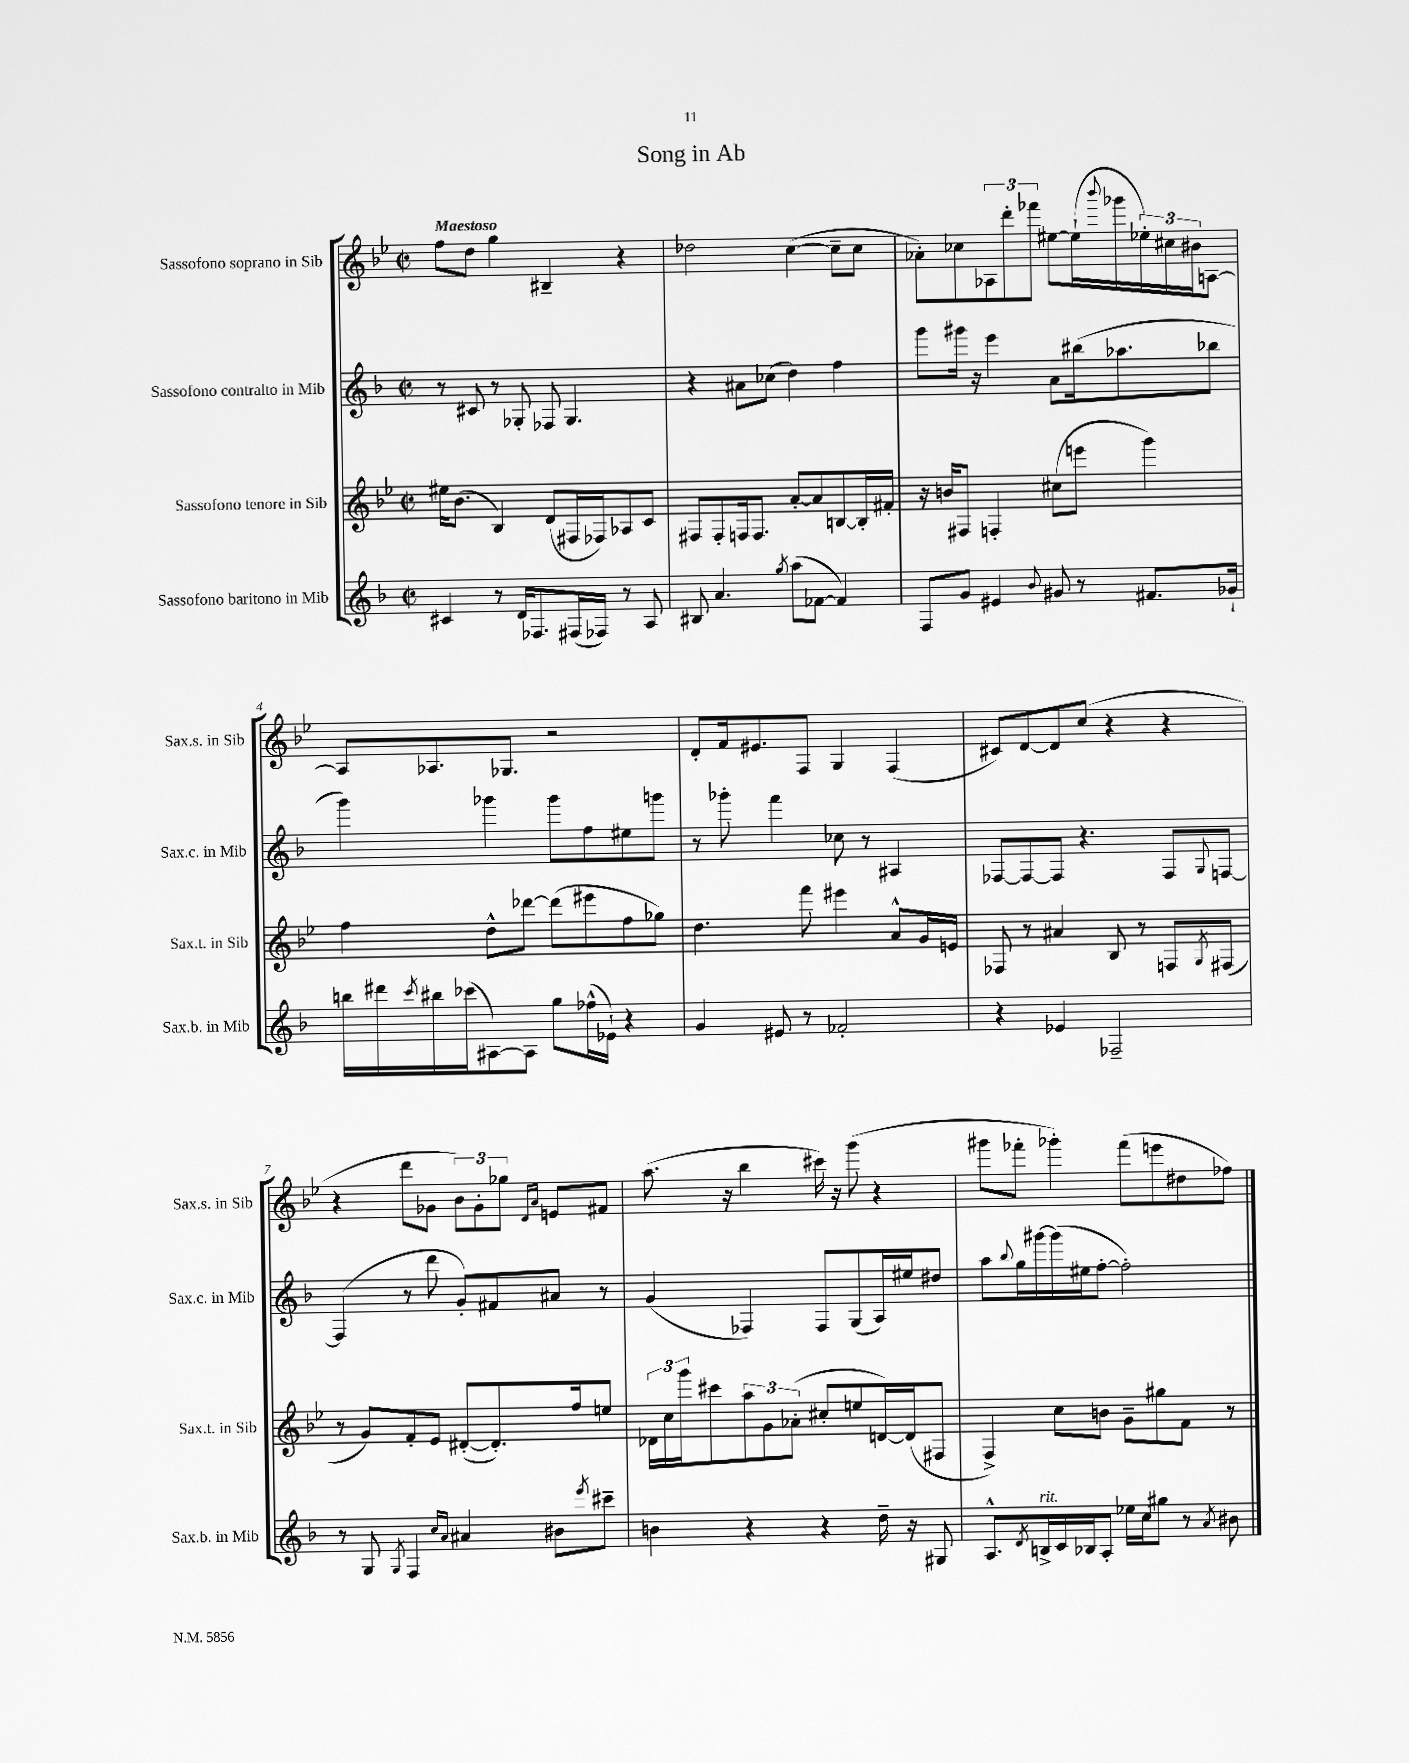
\header { title = "Song in Ab" }
<<
\new StaffGroup <<
\new Staff = "s0" \with { instrumentName = "Sassofono soprano in Sib" shortInstrumentName = "Sax.s. in Sib" } {
    \clef treble \key bes \major \defaultTimeSignature \time 2/2 \tempo "Maestoso"
    f''8 d''8 g''4 bis4-- r4 |
    des''2 c''4~( c''8-- c''8 |
    aes'8-.) ces''8 \tuplet 3/2 { aes8 d'''8-. fes'''8 } eis''8~ eis''16-!( \appoggiatura { bes'''8 } ges'''16 \tuplet 3/2 { ees''16-.) cis''16 bis'16 } a8~ |
    a8 aes8. ges8. r2 |
    d'8-. f'16 eis'8. f8 g4 f4( |
    cis'8) d'8~ d'8 c''8( r4 r4 |
    r4 d'''8 ges'8 \tuplet 3/2 { bes'8) ges'8-. ges''8 } \grace { d'16 a'16 } e'8 fis'8 |
    a''8.( r16 bes''4 cis'''16) r16 g'''8( r4 |
    gis'''8 fes'''8-. ges'''4-.) fes'''8( e'''8 dis''8 fes''8) \bar "|." |
}
\new Staff = "s1" \with { instrumentName = "Sassofono contralto in Mib" shortInstrumentName = "Sax.c. in Mib" } {
    \clef treble \key f \major \defaultTimeSignature \time 2/2
    r8 cis'8 r8 ges8-. fes8 ges4. |
    r4 ais'8 ces''8( d''4) f''4 |
    g'''8 gis'''16 r16 e'''4 a'8 bis''16( aes''8. bes''8 |
    g'''4) ges'''4 ges'''8 f''8 eis''8 g'''8 |
    r8 ges'''8-. f'''4 ces''8 r8 ais4 |
    fes8~ fes8~ fes8 r4. fes8 \appoggiatura { g8 } f8~ |
    f4( r8 d'''8 g'8-.) fis'8 ais'8 r8 |
    g'4( fes4) fes8 g8( a16) eis''16 dis''8 |
    a''8 \appoggiatura { bes''8 } g''16 gis'''16~ gis'''16( eis''16 f''8~-. f''2-.) \bar "|." |
}
\new Staff = "s2" \with { instrumentName = "Sassofono tenore in Sib" shortInstrumentName = "Sax.t. in Sib" } {
    \clef treble \key bes \major \defaultTimeSignature \time 2/2
    eis''16 bes'8.( bes4) d'8( fis16 fes16) aes8 c'8 |
    fis8 fis8-. f16 f8. a'8~-. a'8 b8~ b16-. fis'16-. |
    r16 b'16 fis8 f4-. cis''8( e'''8 g'''4) |
    f''4 d''8-^ des'''8~ des'''8( eis'''8 f''8 ges''8) |
    d''4. f'''8 eis'''4 a'8-^ g'16 e'16 |
    fes8 r8 ais'4 bes8 r8 f8 \acciaccatura { g8 } fis8( |
    r8 g'8) f'8-. ees'8 dis'8~-.( dis'8.-.) f''16 e''8 |
    \tuplet 3/2 { des'16 c''16 g'''16 } cis'''8 \tuplet 3/2 { a''8 g'8 aes'8-.( } cis''8-. e''8 d'16~) d'16( fis8 |
    f4->) c''8 b'8 g'8-- gis''8 f'8 r8 \bar "|." |
}
\new Staff = "s3" \with { instrumentName = "Sassofono baritono in Mib" shortInstrumentName = "Sax.b. in Mib" } {
    \clef treble \key f \major \defaultTimeSignature \time 2/2
    cis'4 r8 d'16 fes8. fis16( fes16) r8 a8 |
    bis8 a'4. \acciaccatura { g''8 } a''8( fes'8~ fes'4) |
    f8 g'8 eis'4 \appoggiatura { bes'8 } gis'8 r8 fis'8. ges'16-! |
    b''16 dis'''16 \acciaccatura { c'''8 } bis''16 ces'''16( ais8~) ais8 g''8 fes''16-^( ees'16-!) r4 |
    g'4 eis'8 r8 fes'2-. |
    r4 ees'4 fes2-- |
    r8 g8 \acciaccatura { g8 } f4 \grace { c''16 a'16 } ais'4 bis'8 \acciaccatura { e'''8 } cis'''8-- |
    b'4 r4 r4 d''16-- r16 gis8 |
    a8.-^ \acciaccatura { d'8 } b16->^\markup { \italic "rit." } c'16 bes16 a8-. ees''16 c''16 gis''8 r8 \acciaccatura { a'8 } bis'8 \bar "|." |
}
>>
>>
